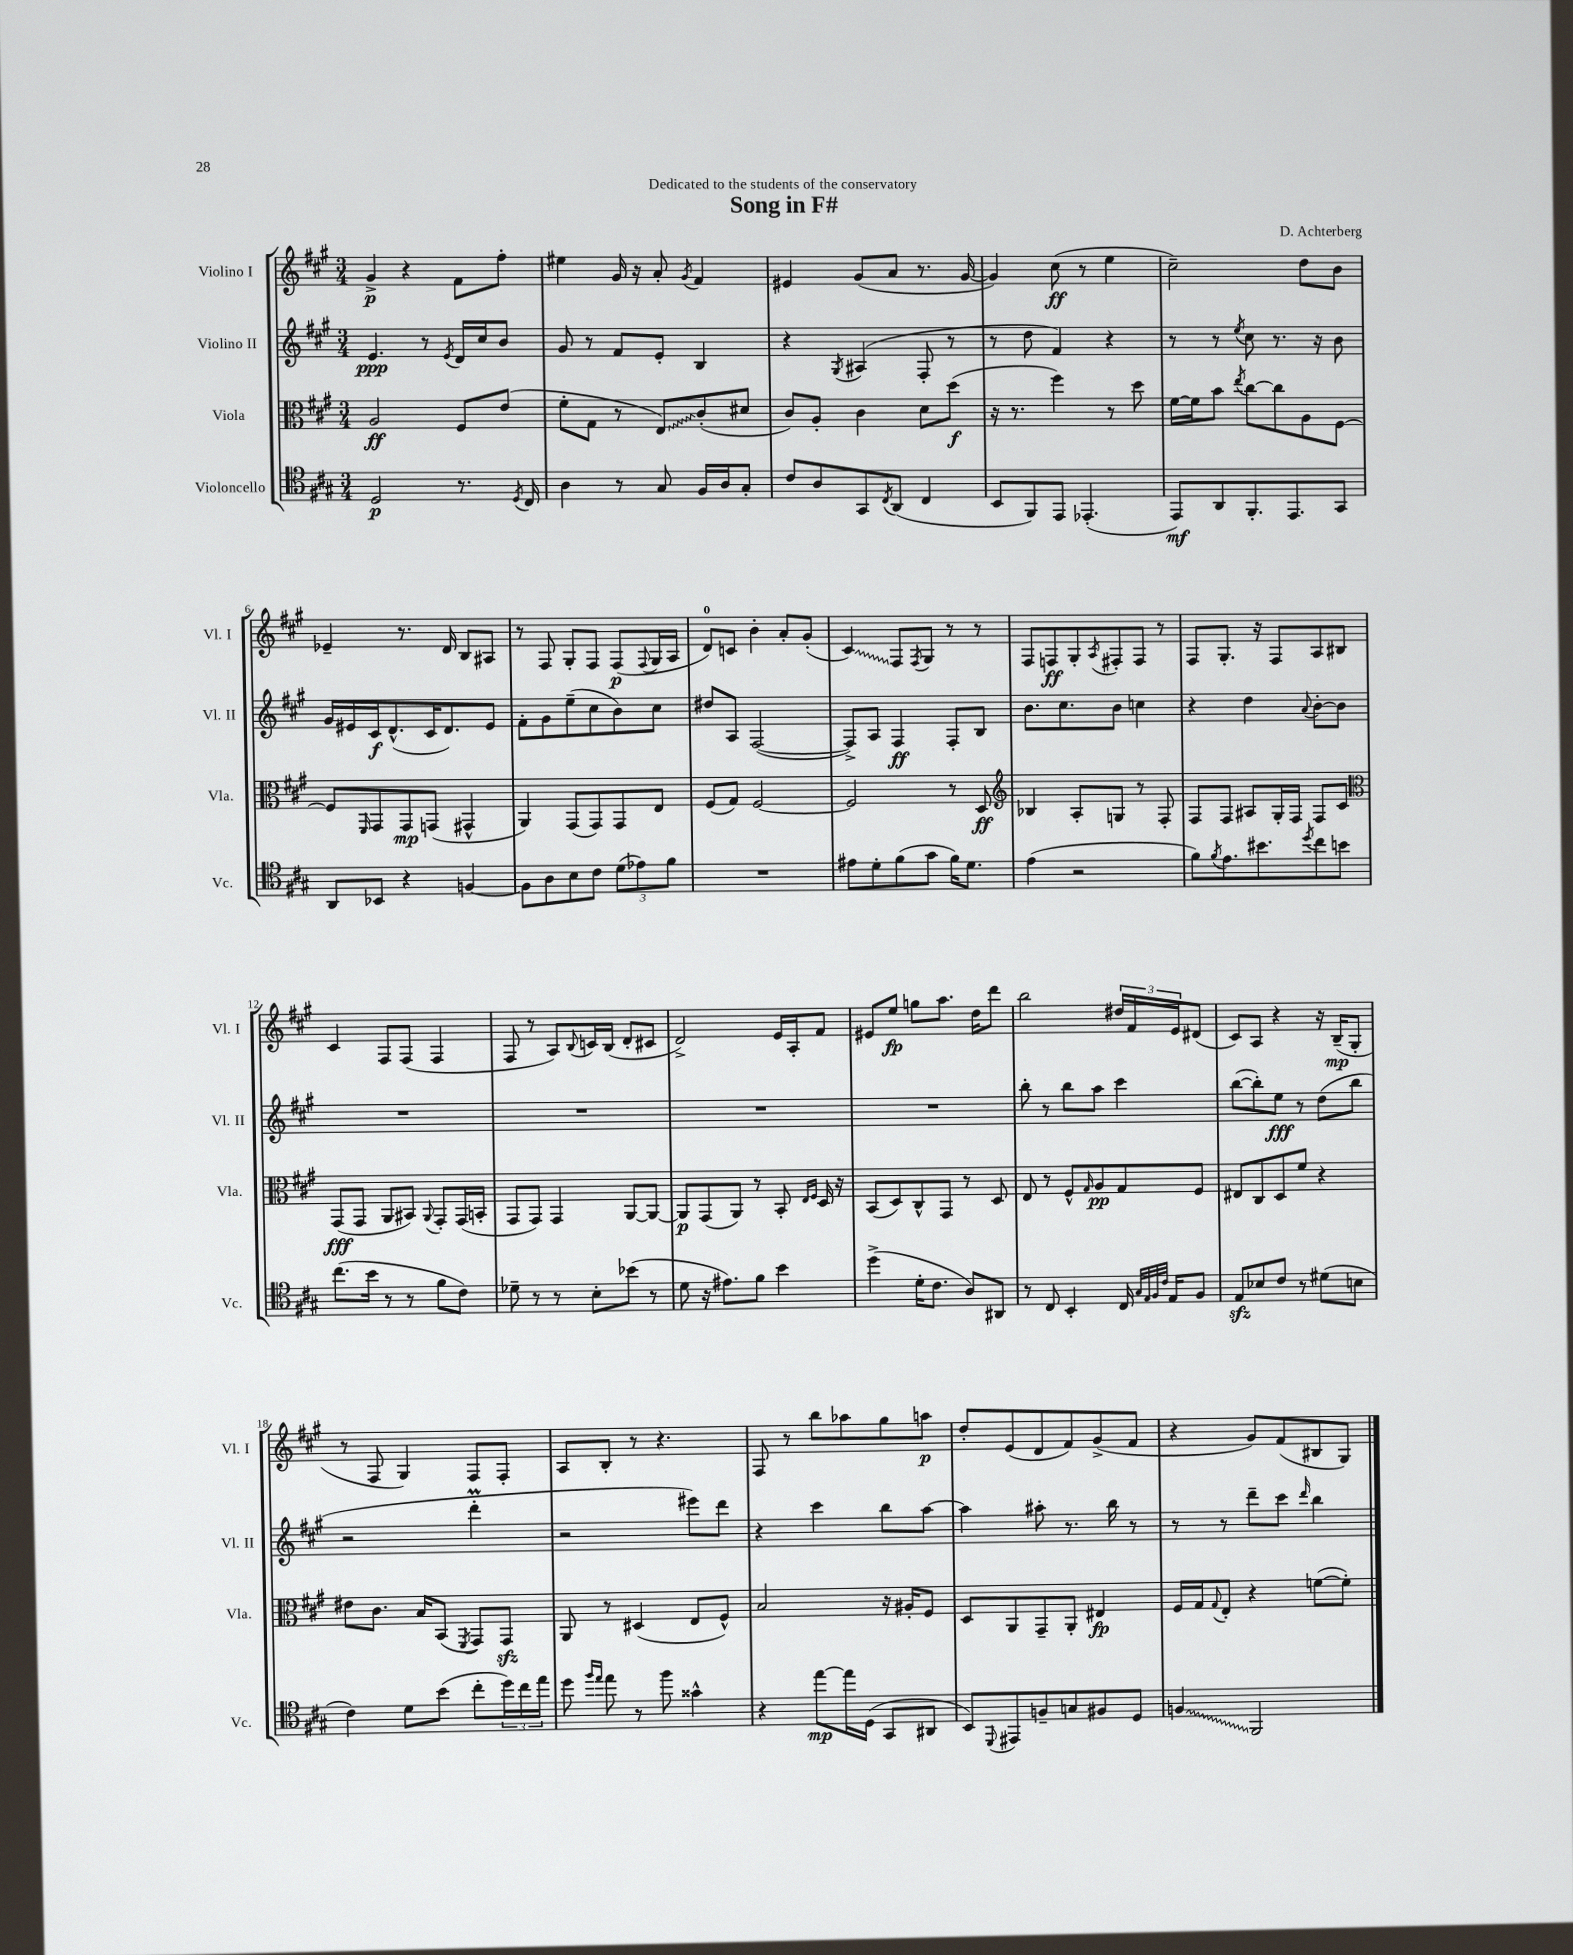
\header { title = "Song in F#" composer = "D. Achterberg" dedication = "Dedicated to the students of the conservatory" }
<<
\new StaffGroup <<
\new Staff = "s0" \with { instrumentName = "Violino I" shortInstrumentName = "Vl. I" } {
    \clef treble \key a \major \numericTimeSignature \time 3/4
    gis'4->\p r4 fis'8 fis''8-. |
    eis''4 gis'16 r16 a'8-. \acciaccatura { gis'8 } fis'4 |
    eis'4 gis'8( a'8 r8. gis'16~ |
    gis'4) cis''8\ff( r8 e''4 |
    cis''2--) d''8 b'8 |
    ees'4-- r8. d'16 b8 ais8 |
    r8 fis8 gis8-. fis8 fis8\p( \appoggiatura { fis8 } gis16 a16 |
    d'8-0) c'8 b'4-. a'8-. gis'8-.( |
    \once \override Glissando.style = #'zigzag cis'4\glissando) fis8 \acciaccatura { fis8 } gis8 r8 r8 |
    fis8 f8\ff gis8-. \acciaccatura { a8 } fis8-. fis8 r8 |
    fis8 gis8.-. r16 fis8 a8 bis8 |
    cis'4 fis8 fis8( fis4 |
    fis8 r8 a8) \appoggiatura { b8 } c'16 b16( d'8-. cis'8 |
    d'2->) e'16 a16-. fis'8 |
    eis'8 e''8\fp g''8 a''8. d''16 d'''8 |
    b''2 \tuplet 3/2 { dis''16 fis'16 e'16 } dis'8( |
    cis'8) a8 r4 r16 b16--\mp( gis8-. |
    r8 fis8 gis4) fis8 fis8-. |
    a8 b8-. r8 r4. |
    fis8 r8 b''8 aes''8 gis''8 a''8\p |
    d''8-. e'8( d'8 fis'8) gis'8->( fis'8 |
    r4 gis'8) fis'8( bis8 gis8) \bar "|." |
}
\new Staff = "s1" \with { instrumentName = "Violino II" shortInstrumentName = "Vl. II" } {
    \clef treble \key a \major \numericTimeSignature \time 3/4
    e'4.\ppp r8 \acciaccatura { e'8 } d'16 cis''16 b'8 |
    gis'8 r8 fis'8 e'8-. b4 |
    r4 \acciaccatura { gis8 } ais4( fis8-. r8 |
    r8 d''8 fis'4) r4 |
    r8 r8 \acciaccatura { e''8 } cis''8 r8. r16 b'8 |
    gis'16 eis'16 cis'16\f d'8.-^( cis'16 d'8.) eis'8 |
    fis'8-. gis'8 e''8--( cis''8 b'8) cis''8 |
    dis''8 a8 fis2~( |
    fis8->) a8 fis4\ff fis8-. b8 |
    b'8. cis''8. b'8 c''4 |
    r4 d''4 \appoggiatura { a'8 } b'8~-. b'8 |
    R2. |
    R2. |
    R2. |
    R2. |
    b''8-. r8 b''8 a''8 cis'''4 |
    b''8~( b''8-.) e''8\fff r8 d''8( b''8 |
    r2 d'''4-.\prall |
    r2 eis'''8) d'''8 |
    r4 cis'''4 b''8 a''8~ |
    a''4 ais''8-. r8. b''16 r8 |
    r8 r8 d'''8-- cis'''8 \grace { d'''16 } b''4 \bar "|." |
}
\new Staff = "s2" \with { instrumentName = "Viola" shortInstrumentName = "Vla." } {
    \clef alto \key a \major \numericTimeSignature \time 3/4
    a2\ff fis8 e'8( |
    fis'8-. gis8 r8 \once \override Glissando.style = #'zigzag e8\glissando) cis'8-.( dis'8 |
    cis'8) a8-. cis'4 d'8 d''8\f( |
    r16 r8. fis''4) r8 d''8 |
    fis'16~ fis'16 b'8 \acciaccatura { e''8 } cis''8~ cis''8 a8 fis8~ |
    fis8 \grace { fis,16 } gis,8 gis,8\mp g,8( gis,4-^ |
    a,4) gis,8( gis,8) gis,8 e8 |
    fis8( gis8) fis2~ |
    fis2 r8 d8\ff |
    \clef treble bes4 a8-. g8 r8 fis8-. |
    fis8 fis8 ais8 gis16-. fis16 fis8 cis'8 |
    \clef alto gis,8\fff( gis,8 a,8 bis,8) \appoggiatura { a,8 } gis,8-. gis,16( b,16-. |
    gis,8 gis,8) gis,4 a,8~ a,8~ |
    a,8\p gis,8( a,8) r8 b,8-. \grace { e16 fis16 } d16 r16 |
    b,8( d8) cis8-^ gis,8 r8 d8 |
    e8 r8 fis8-^ \grace { gis16 } a8\pp gis8 fis8 |
    eis8 cis8 d8 fis'8 r4 |
    eis'8 cis'8. b16 b,8( \acciaccatura { fis,8 } gis,8) gis,8\sfz |
    a,8 r8 dis4( e8 fis8-^) |
    b2 r16 ais16-. fis8 |
    d8 a,8 gis,8-- a,8-. eis4\fp |
    fis16 gis16 \appoggiatura { gis8 } e8-. r4 f'8~( f'8-.) \bar "|." |
}
\new Staff = "s3" \with { instrumentName = "Violoncello" shortInstrumentName = "Vc." } {
    \clef tenor \key a \major \numericTimeSignature \time 3/4
    d2\p r8. \acciaccatura { d8 } cis16 |
    a4 r8 gis8 fis16 a16 gis8-. |
    cis'8 a8 gis,8 \acciaccatura { cis8 } a,8( cis4 |
    b,8 fis,8) e,8 ees,4.-.( |
    e,8\mf) a,8 fis,8.-. e,8. gis,8 |
    a,8 bes,8 r4 f4~ |
    f8 a8 b8 cis'8 \tuplet 3/2 { d'8( ees'8) fis'8 } |
    R2. |
    eis'8 d'8-. fis'8( gis'8 fis'16) d'8. |
    e'4( r2 |
    fis'8) \acciaccatura { fis'8 } e'8. bis'8. \acciaccatura { d''8 } cis''8 b'8 |
    cis''8.( b'16 r8 r8 fis'8 cis'8) |
    des'8-- r8 r8 b8-. bes'8( r8 |
    d'8 r16 eis'8.) fis'8 b'4 |
    d''4->( d'16-. cis'8. a8) ais,8 |
    r8 cis8 b,4-. cis16 \grace { gis32 e32 fis32 cis'32 } e16 fis8 |
    e8\sfz bes8 cis'8 r8 dis'8( b8 |
    cis'4) d'8 b'8( cis''8-. \tuplet 3/2 { d''16) cis''16 e''16 } |
    d''8 \grace { fis''16 e''16 } e''8 r8 fis''8 gisis'4-^ |
    r4 e''8~\mp e''16 d16( gis,8 ais,8 |
    b,8) \appoggiatura { d,8 } eis,8 f8-- g8 fis8 d8 |
    \once \override Glissando.style = #'zigzag f4\glissando fis,2 \bar "|." |
}
>>
>>
